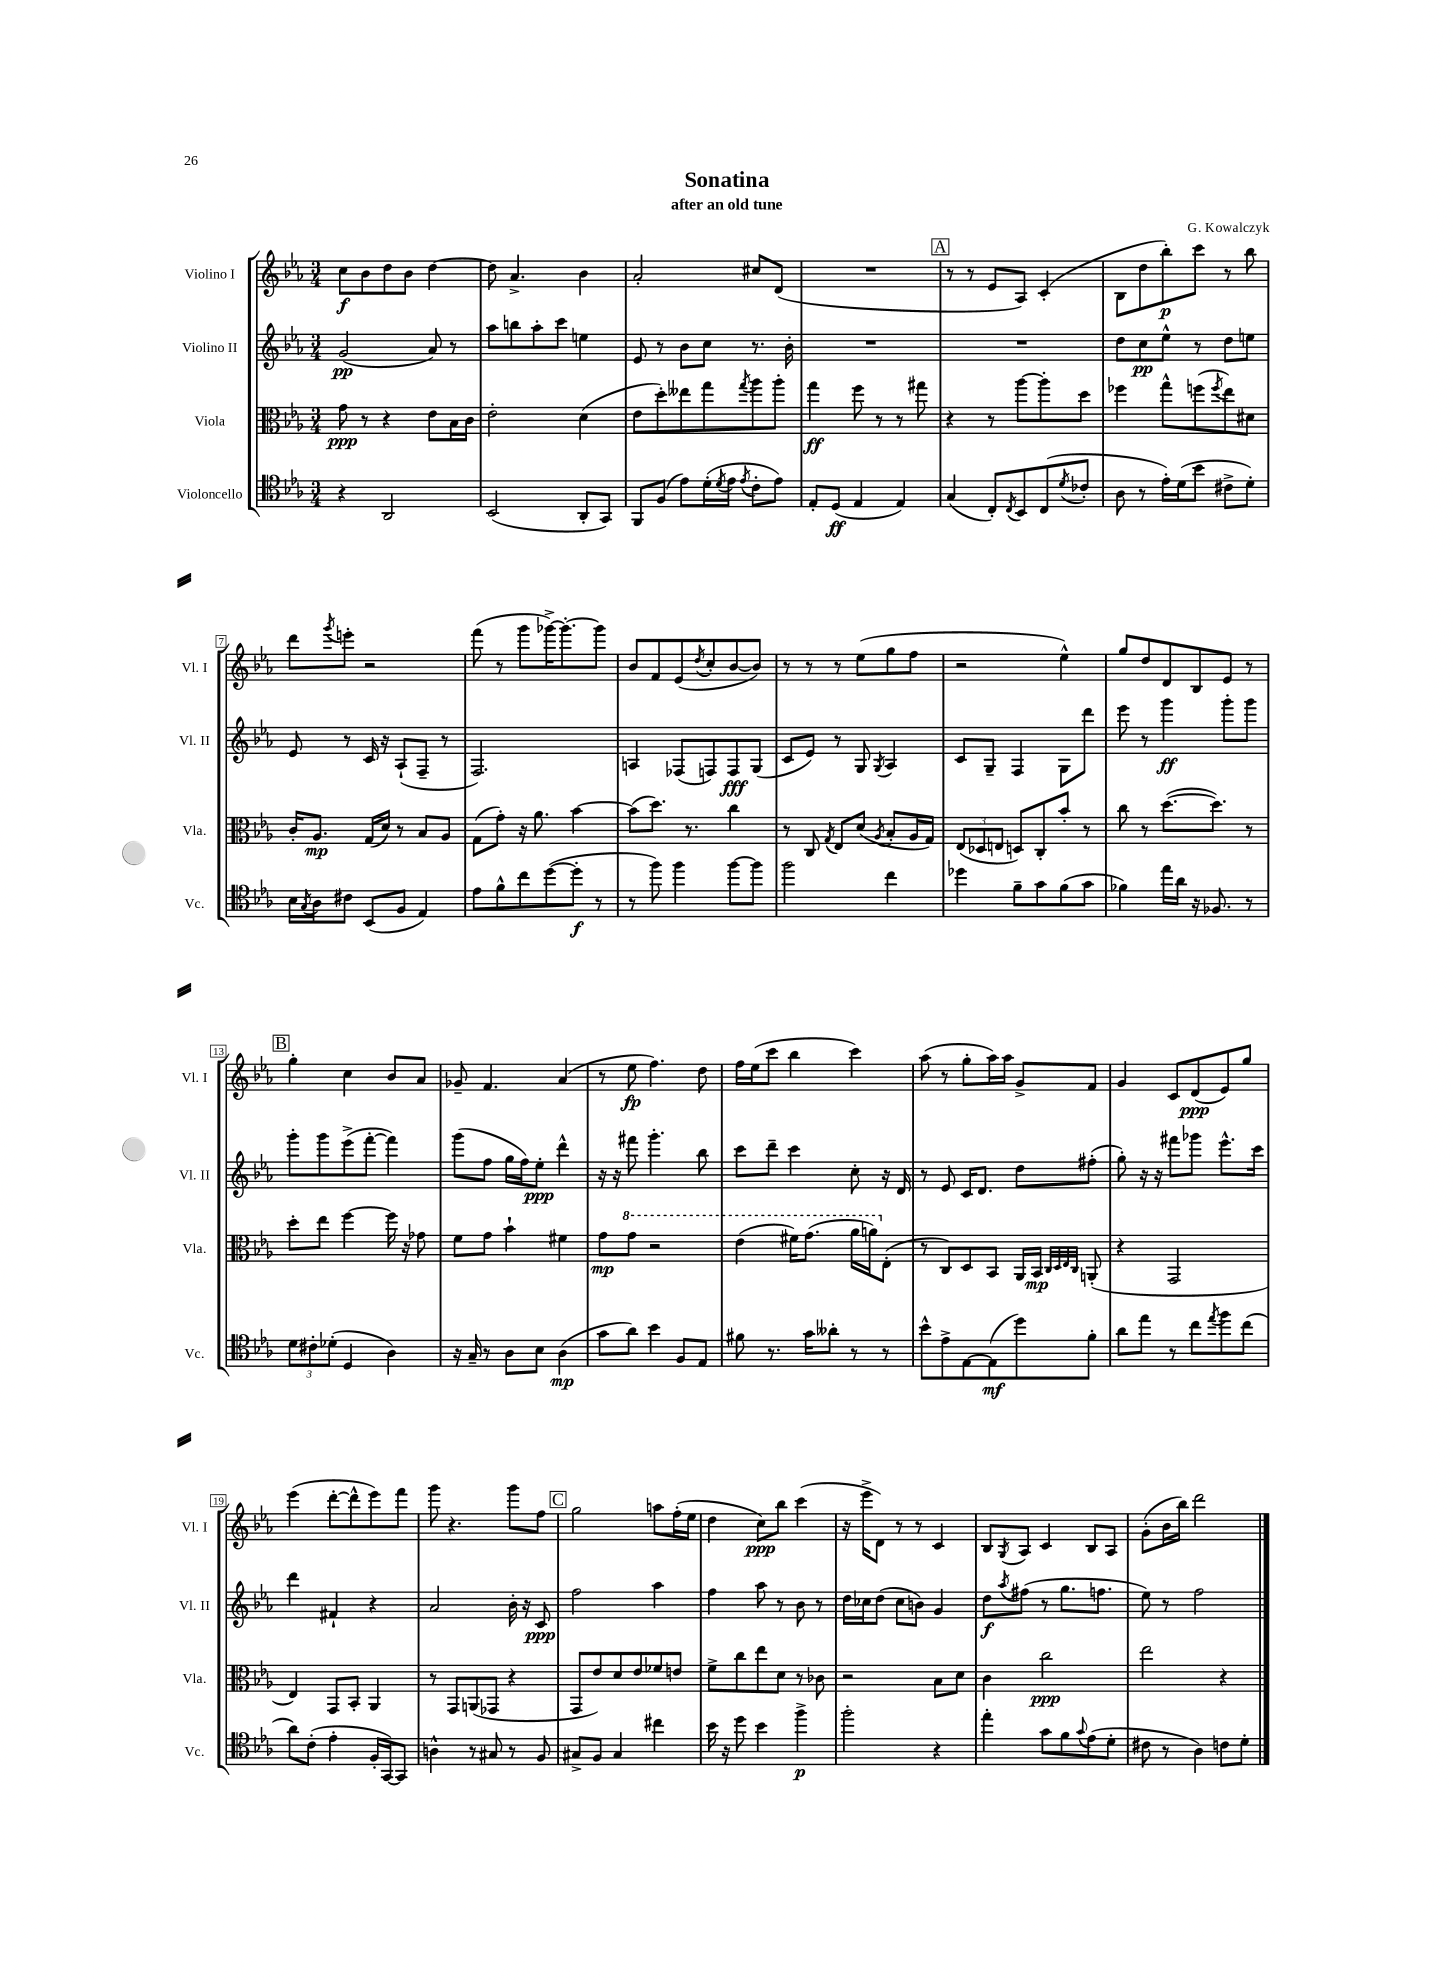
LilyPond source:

\header { title = "Sonatina" composer = "G. Kowalczyk" subtitle = "after an old tune" }
<<
\new StaffGroup <<
\new Staff = "s0" \with { instrumentName = "Violino I" shortInstrumentName = "Vl. I" } {
    \clef treble \key ees \major \numericTimeSignature \time 3/4
    c''8\f bes'8 d''8 bes'8 d''4~ |
    d''8 aes'4.-> bes'4 |
    aes'2-. cis''8 d'8( |
    R2. |
    \mark \markup { \box "A" } r8 r8 ees'8 aes8) c'4-.( |
    bes8 d''8 bes''8-.\p) c'''8 r8 bes''8 |
    d'''8 \acciaccatura { g'''8 } e'''8-. r2 |
    f'''8( r8 g'''8 ges'''16~->) ges'''8.~-. ges'''8 |
    bes'8 f'8 ees'8( \acciaccatura { d''8 } c''8-. bes'8~ bes'8) |
    r8 r8 r8 ees''8( g''8 f''8 |
    r2 ees''4-^) |
    g''8 d''8 d'8 bes8 ees'8 r8 |
    \mark \markup { \box "B" } g''4-. c''4 bes'8 aes'8 |
    ges'8-- f'4. aes'4( |
    r8 ees''8\fp f''4.) d''8 |
    f''16 ees''16( c'''8 bes''4 c'''4) |
    aes''8( r8 g''8-. aes''16) aes''16 g'8-> f'8 |
    g'4 c'8 d'8\ppp( ees'8) g''8 |
    ees'''4( d'''8~-. d'''8-^ ees'''8) f'''8 |
    g'''8 r4. g'''8 f''8 |
    \mark \markup { \box "C" } g''2 a''8 f''16-.( ees''16 |
    d''4 c''8\ppp) bes''8 c'''4( |
    r16 ees'''16-> d'8) r8 r8 c'4 |
    bes8 \acciaccatura { g8 } aes8 c'4 bes8 aes8 |
    g'8-.( bes'16 bes''16) d'''2 \bar "|." |
}
\new Staff = "s1" \with { instrumentName = "Violino II" shortInstrumentName = "Vl. II" } {
    \clef treble \key ees \major \numericTimeSignature \time 3/4
    g'2\pp( aes'8) r8 |
    aes''8 b''8 aes''8-. c'''8 e''4 |
    ees'8 r8 bes'8 c''8 r8. bes'16-. |
    R2. |
    \mark \markup { \box "A" } R2. |
    d''8 c''8\pp ees''8-^ r8 d''8 e''8 |
    ees'8 r8 c'16 r16 aes8-!( f8-- r8 |
    f2.) |
    a4 fes8( f8) f8\fff g8( |
    c'8 ees'8) r8 g8 \acciaccatura { g8 } aes4 |
    c'8 g8-- f4 g8 d'''8 |
    ees'''8 r8 g'''4\ff g'''8-. g'''8 |
    \mark \markup { \box "B" } g'''8-. g'''8 ees'''8->( f'''8~-. f'''4) |
    g'''8( f''8 g''16 f''16) ees''8-.\ppp d'''4-^ |
    r16 r16 fis'''8 g'''4.-. bes''8 |
    c'''8 d'''8-- c'''4 c''8-. r16 d'16 |
    r8 ees'8 c'16 d'8. d''8 fis''8-.( |
    g''8-.) r16 r16 fis'''8 ges'''8 ees'''8.-^ c'''16 |
    d'''4 fis'4-! r4 |
    aes'2 bes'16-. r16 c'8\ppp |
    \mark \markup { \box "C" } f''2 aes''4 |
    f''4 aes''8 r8 bes'8 r8 |
    d''16 ces''16 d''8( ces''8 b'8) g'4 |
    d''8\f \acciaccatura { aes''8 } fis''8( r8 g''8. f''8. |
    ees''8) r8 f''2 \bar "|." |
}
\new Staff = "s2" \with { instrumentName = "Viola" shortInstrumentName = "Vla." } {
    \clef alto \key ees \major \numericTimeSignature \time 3/4
    g'8\ppp r8 r4 ees'8 bes16 c'16 |
    ees'2-. d'4( |
    ees'8 d''8-.) eeses''8 g''8 \acciaccatura { g''8 } aes''8 aes''8-. |
    g''4\ff f''8 r8 r8 gis''8 |
    \mark \markup { \box "A" } r4 r8 aes''8~ aes''8-. d''8 |
    fes''4 g''8-^ f''8( \acciaccatura { f''8 } ees''8) dis'8 |
    c'16-. aes8.\mp g16( d'16) r8 bes8 aes8 |
    g8( g'8-.) r16 aes'8. bes'4~ |
    bes'8( d''8.) r8. c''4 |
    r8 c8 \acciaccatura { g8 } ees8 d'8( \acciaccatura { aes8 } bes8-. aes16 g16) |
    \tuplet 3/2 { ees8( des8 e8 } d8) c8-. bes'8-. r8 |
    c''8 r8 d''8.~( d''8.) r8 |
    \mark \markup { \box "B" } d''8-. ees''8 f''4~ f''16 r16 ges'8 |
    f'8 g'8 bes'4-! fis'4 |
    g'8\mp \ottava #1 g''8 r2 |
    ees''4( fis''16) g''8.( aes''16 a''16) \ottava #0 ees8-.( |
    r8 c8) d8 bes,8 aes,16 bes,16\mp \grace { c32 d32 ees32 c32 } a,8-.( |
    r4 g,2 |
    ees4) g,8 bes,8-. aes,4 |
    r8 g,8 a,8( ges,8 r4 |
    \mark \markup { \box "C" } g,8 ees'8) d'8 ees'8 fes'8 e'8 |
    f'8-> c''8 ees''8 d'8 r8 ces'8 |
    r2 bes8 d'8 |
    c'4 c''2\ppp |
    ees''2 r4 \bar "|." |
}
\new Staff = "s3" \with { instrumentName = "Violoncello" shortInstrumentName = "Vc." } {
    \clef tenor \key ees \major \numericTimeSignature \time 3/4
    r4 aes,2 |
    bes,2( aes,8-. g,8) |
    f,8 f8( ees'8) d'16-.( \acciaccatura { d'8 } ees'16 \acciaccatura { ees'8 } c'8-. ees'8) |
    ees8-. d8\ff( ees4 ees4) |
    \mark \markup { \box "A" } g4( c8-.) \acciaccatura { c8 } bes,8 c8( \acciaccatura { d'8 } ces'8-. |
    aes8 r8 ees'16-.) d'16( bes'8 cis'8-> d'8-.) |
    bes16 \acciaccatura { g8 } aes16 cis'8 bes,8( f8 ees4) |
    ees'8 f'8-^ c''8 d''8~( d''8-.\f r8 |
    r8 f''8) f''4 f''8~ f''8 |
    f''2 c''4 |
    des''4 f'8-- g'8 f'8( g'8 |
    fes'4) ees''16 aes'16 r16 fes8. r8 |
    \mark \markup { \box "B" } \tuplet 3/2 { d'8 cis'8-. des'8-.( } d4 aes4) |
    r16 g16-- r8 aes8 bes8 aes4\mp( |
    g'8 aes'8) bes'4 f8 ees8 |
    fis'8 r8. g'16 aeses'8-. r8 r8 |
    bes'8-^ ees'8-> ees8~ ees8\mf( d''8) f'8-. |
    aes'8 ees''8 r8 c''8 \acciaccatura { ees''8 } f''8 c''8( |
    aes'8) c'8-.( ees'4-. f16-. g,16~) g,8 |
    a4-^ r8 gis8 r8 f8 |
    \mark \markup { \box "C" } gis8-> f8 gis4 cis''4 |
    bes'16 r16 d''8 bes'4 f''4->\p |
    f''2-. r4 |
    ees''4-. g'8 f'8 \appoggiatura { g'8 } ees'8( d'8-. |
    cis'8 r8 aes4) c'8 d'8-. \bar "|." |
}
>>
>>
\layout { \context { \Score \override BarNumber.stencil = #(make-stencil-boxer 0.1 0.3 ly:text-interface::print) } }
